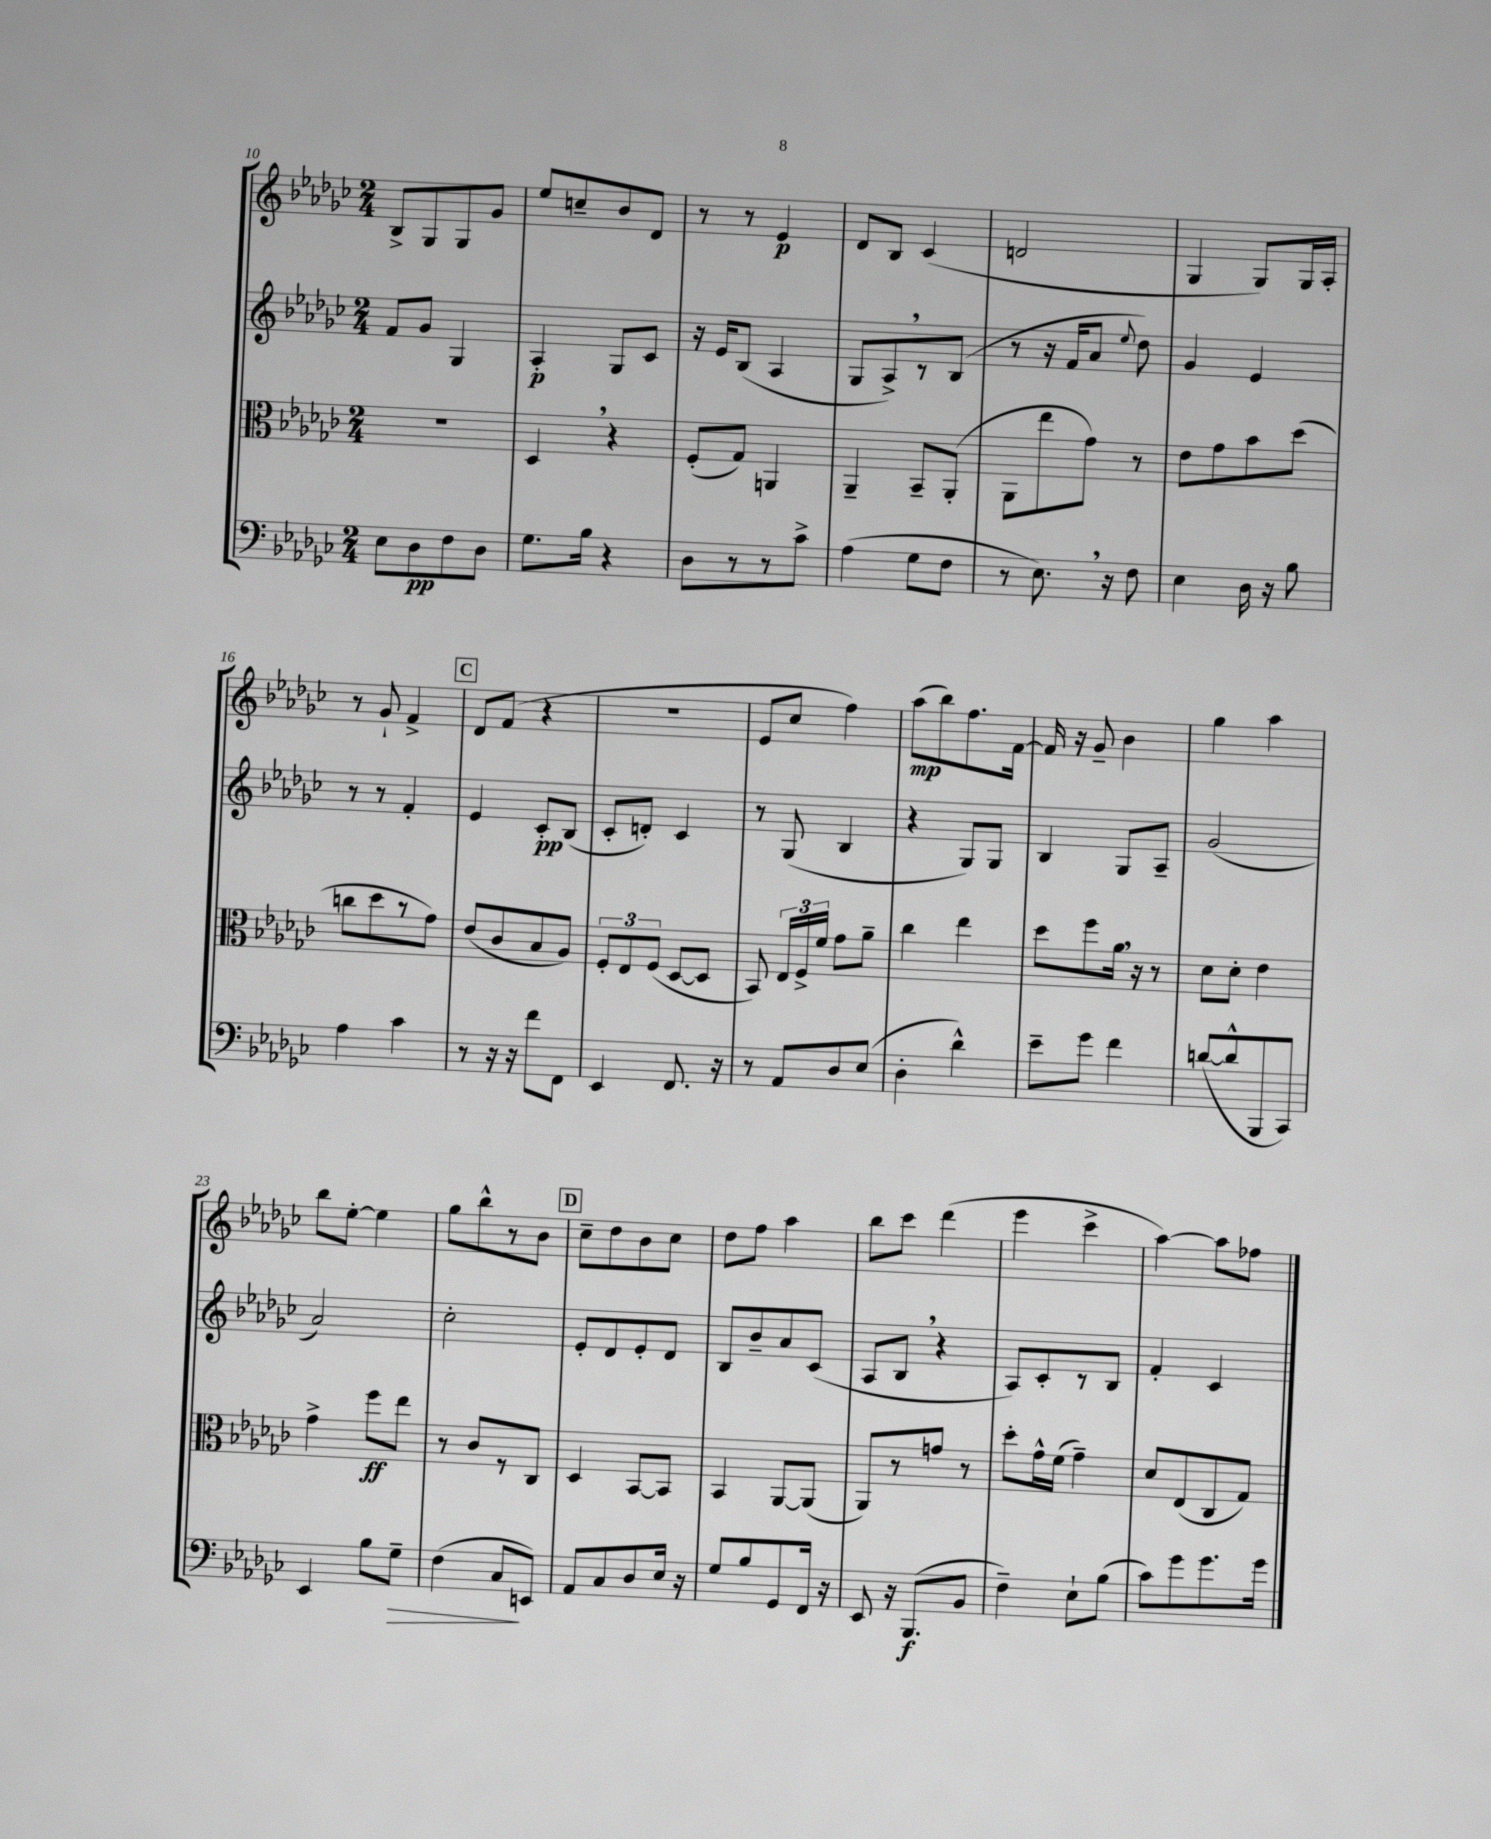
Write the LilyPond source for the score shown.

<<
\new StaffGroup <<
\new Staff = "s0" {
    \clef treble \key ges \major \numericTimeSignature \time 2/4
    \autoBeamOff bes8[-> ges8 ges8 ges'8] |
    ees''8[ c''8-- bes'8 des'8] |
    r8 r8 ees'4\p |
    des'8[ bes8] ces'4( |
    d'2 |
    ges4 ges8[) ges16 aes16]-. |
    r8 ges'8-! f'4-> |
    \mark \markup { \box "C" } des'8[ f'8]( r4 |
    R2 |
    ees'8[ ces''8] f''4) |
    aes''8[\mp( bes''8) f''8. f'16]~ |
    f'16 r16 ges'8-- bes'4 |
    ges''4 aes''4 |
    bes''8[ ees''8]~-. ees''4 |
    ges''8[ bes''8-^ r8 bes'8] |
    \mark \markup { \box "D" } ces''8[-- des''8 bes'8 ces''8] |
    des''8[ f''8] aes''4 |
    bes''8[ ces'''8] des'''4( |
    ees'''4 ces'''4-> |
    aes''4~) aes''8[ fes''8] \bar "|." |
}
\new Staff = "s1" {
    \clef treble \key ges \major \numericTimeSignature \time 2/4
    \autoBeamOff f'8[ ges'8] ges4 |
    aes4-.\p ges8[ ces'8] |
    r16 ees'16[ bes8]( aes4 |
    ges8[ aes8->) \breathe r8 bes8]( |
    r8 r16 f'16[ aes'8] \appoggiatura { ees''8 } des''8) |
    ges'4 ees'4 |
    r8 r8 f'4-. |
    \mark \markup { \box "C" } ees'4 ces'8[-.\pp bes8]( |
    ces'8[-. d'8]-.) ces'4 |
    r8 ges8( bes4 |
    r4 ges8[) ges8] |
    bes4 ges8[ aes8]-- |
    ges'2( |
    aes'2) |
    ces''2-. |
    \mark \markup { \box "D" } ees'8[-. des'8 ees'8-. des'8] |
    bes8[ bes'8-- aes'8 ces'8]( |
    aes8[ bes8] \breathe r4 |
    aes8[) ces'8-. r8 bes8] |
    f'4-. ces'4 \bar "|." |
}
\new Staff = "s2" {
    \clef alto \key ges \major \numericTimeSignature \time 2/4
    \autoBeamOff R2 |
    des4 \breathe r4 |
    f8[-.( ges8]) a,4 |
    aes,4-- bes,8[-- aes,8]-.( |
    aes,8[ ees''8 ges'8]) r8 |
    ees'8[ ges'8 bes'8 des''8]( |
    c''8[ des''8 r8 ges'8]) |
    \mark \markup { \box "C" } ees'8[( ces'8 bes8 aes8]) |
    \tuplet 3/2 { f8[-. ees8 f8]( } des8[~ des8] |
    bes,8) \tuplet 3/2 { ees16[ f16-> f'16] } ges'8[ aes'8]-- |
    ces''4 ees''4 |
    des''8[ f''8 aes'16] \breathe r16 r8 |
    des'8[ des'8]-. ees'4 |
    ges'4-> f''8[\ff ees''8] |
    r8 ces'8[ r8 ces8] |
    \mark \markup { \box "D" } des4 bes,8[~ bes,8] |
    bes,4 aes,8[~ aes,8]( |
    aes,8[) r8 g'8] r8 |
    des''8[-. ges'16-^ f'16]( ges'4--) |
    des'8[ ees8( ces8 ges8]) \bar "|." |
}
\new Staff = "s3" {
    \clef bass \key ges \major \numericTimeSignature \time 2/4
    \autoBeamOff ees8[ des8\pp f8 des8] |
    ges8.[ bes16] r4 |
    des8[ r8 r8 ces'8]-> |
    aes4( ges8[ f8] |
    r8 ees8.) \breathe r16 f8 |
    ees4 des16 r16 bes8 |
    aes4 ces'4 |
    \mark \markup { \box "C" } r8 r16 r16 f'8[ f,8] |
    ees,4 f,8. r16 |
    r8 aes,8[ des8 ees8]( |
    des4-. des'4-^) |
    ees'8[-- ges'8] f'4 |
    d'8[~( d'8-^ bes,,8 ces,8]) |
    ees,4 bes8[ ges8]--\> |
    f4( ces8[\! e,8]) |
    \mark \markup { \box "D" } aes,8[ ces8 des8 ees16] r16 |
    ges8[ bes8 ges,8 f,16] r16 |
    ees,8 r16 bes,,8.[\f( bes,8] |
    f4--) ees8[-! bes8]( |
    ces'8[) ges'8 ges'8. ges'16] \bar "|." |
}
>>
>>
\layout { \context { \Score currentBarNumber = #10 } }
